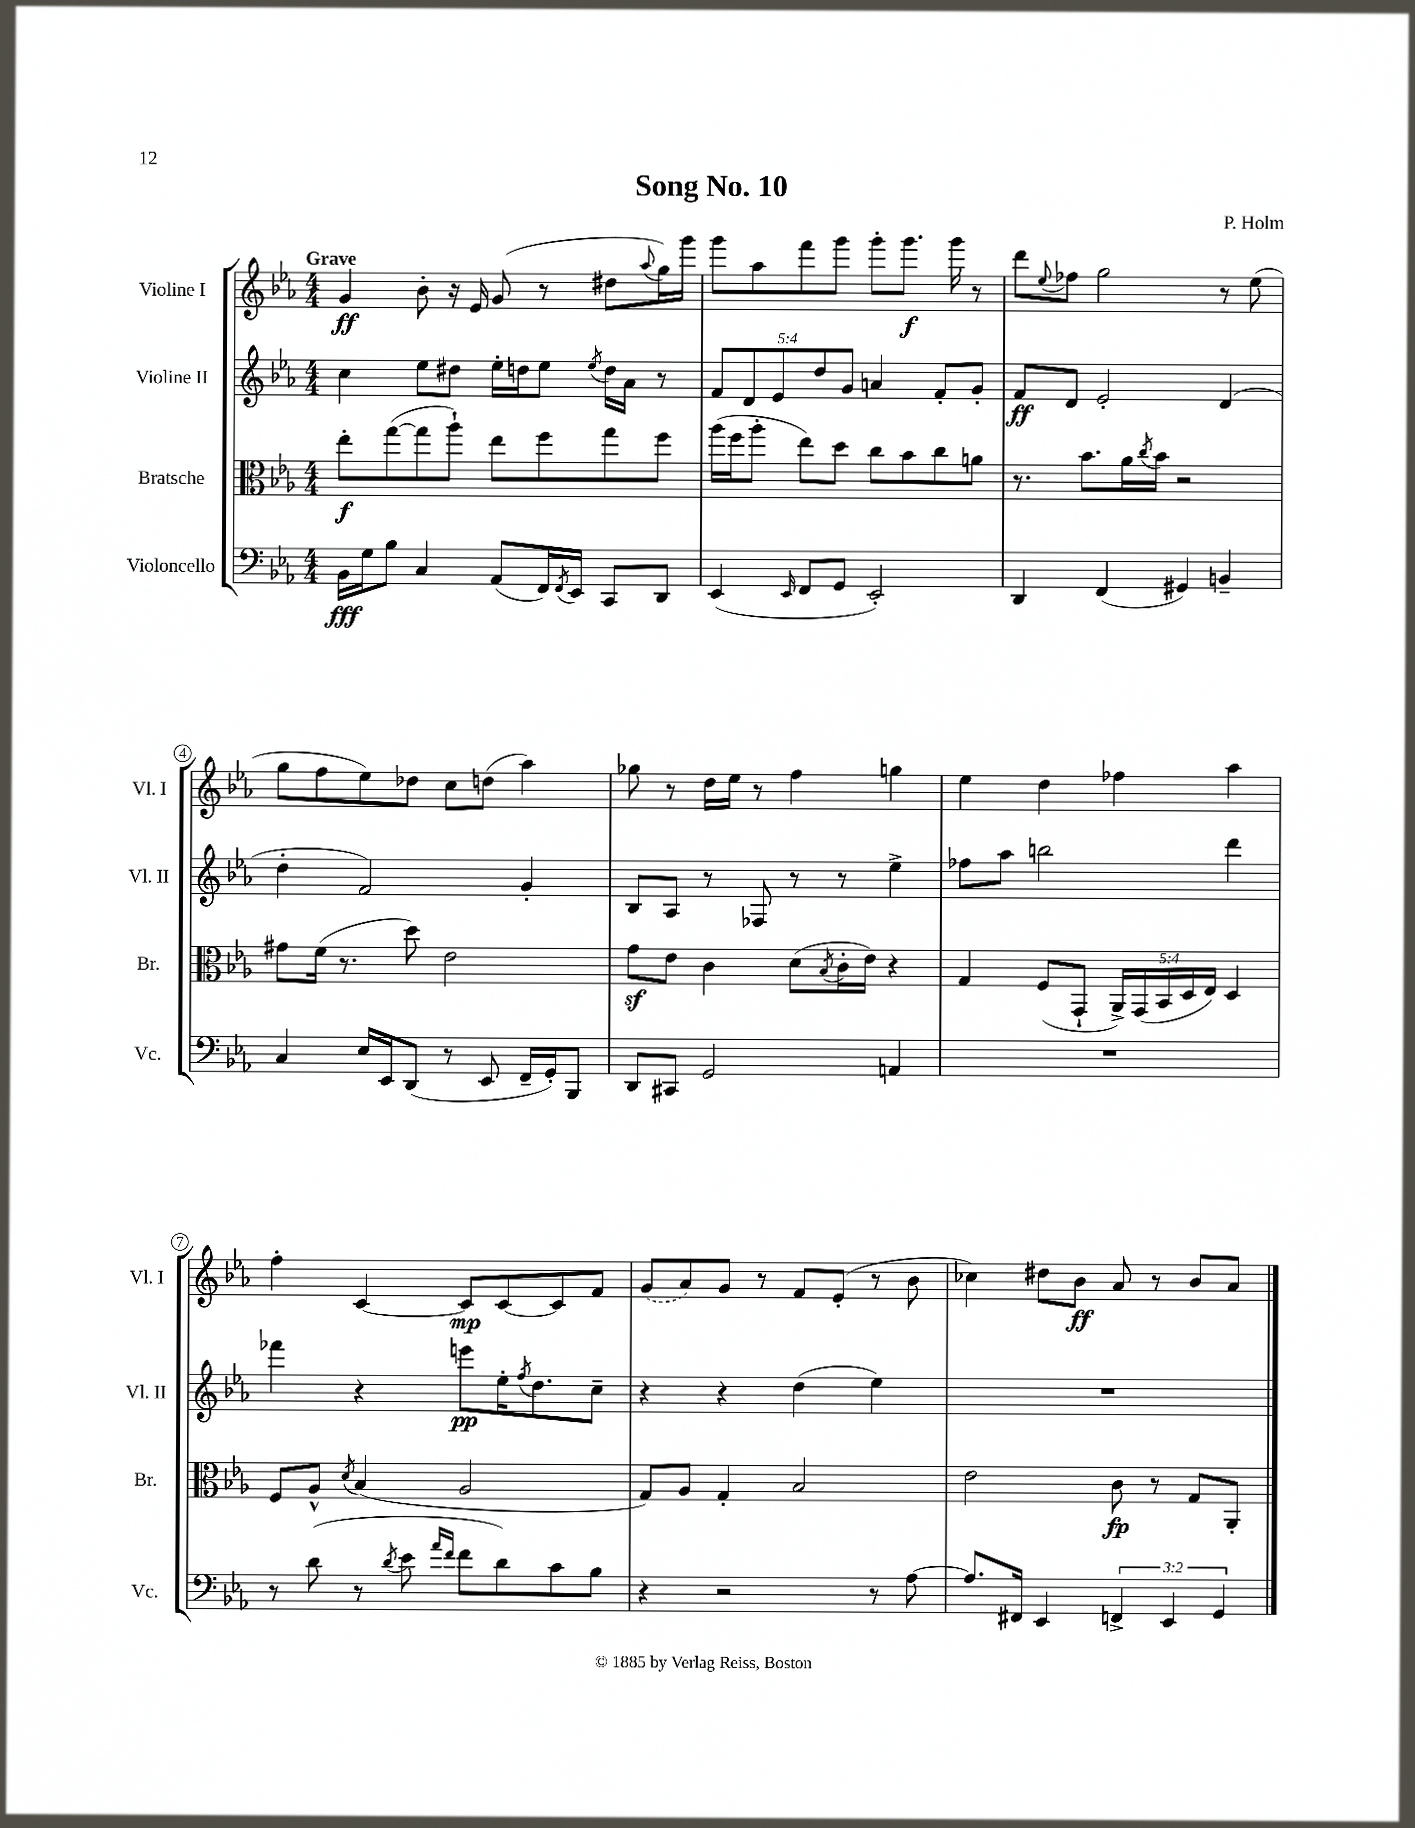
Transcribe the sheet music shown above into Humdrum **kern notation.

**kern	**kern	**kern	**kern
*staff4	*staff3	*staff2	*staff1
*clefF4	*clefC3	*clefG2	*clefG2
*k[b-e-a-]	*k[b-e-a-]	*k[b-e-a-]	*k[b-e-a-]
*M4/4	*M4/4	*M4/4	*M4/4
16BB-	8ee-'	4cc	4g
16G	.	.	.
8B-	([8gg	.	.
4C	8gg]	8ee-	8b-'
.	8aa-`)	8dd#	16r
.	.	.	16e-
(8AA-	8ee-	16ee-'	(8g
.	.	16dd	.
16FF)	8ff	8ee-	8r
8qFF	.	.	.
16EE-	.	.	.
.	.	8qee-	.
8CC	8gg	16dd	8dd#
.	.	16a-	.
.	.	.	8qqaa-
8DD	8ff	8r	16gg)
.	.	.	16ggg
=	=	=	=
(4EE-	(16aa-	10f	8ggg
.	16ff	.	.
.	.	10d	.
.	8aa-'	.	8aa-
.	.	10e-	.
16qqEE-	.	.	.
8FF	8ee-)	.	8fff
.	.	10dd	.
8GG	8dd	.	8ggg
.	.	10g	.
2EE-')	8cc	4a	8ggg'
.	8b-	.	8.ggg
.	8cc	8f'	.
.	.	.	16ggg
.	8a	8g'	8r
=	=	=	=
4DD	8.r	8f	8ddd
.	.	.	8qqee-
.	.	8d	8ff-
.	8.b-	.	.
(4FF	.	2e-'	2gg
.	16a-	.	.
.	8qcc	.	.
.	16b-	.	.
4GG#)	2r	.	.
4BB~	.	(4d	8r
.	.	.	(8ee-
=	=	=	=
4C	8g#	4dd'	8gg
.	(16f	.	8ff
.	8.r	.	.
16E-	.	2f)	8ee-)
16EE-	.	.	.
(8DD	8dd)	.	8dd-
8r	2e-	.	8cc
8EE-	.	.	(8dd
16FF~	.	4g'	4aa-)
16GG')	.	.	.
8BBB-	.	.	.
=	=	=	=
8DD	8g	8B-	8gg-
8CC#	8e-	8A-	8r
2GG	4c	8r	16dd
.	.	.	16ee-
.	.	8F-	8r
.	(8d	8r	4ff
.	8qB-	.	.
.	16c'	8r	.
.	16e-)	.	.
4AA	4r	4ee-^	4gg
=	=	=	=
1r	4G	8ff-	4ee-
.	.	8aa-	.
.	(8F	2bb	4dd
.	8GG`	.	.
.	20AA-^)	.	4ff-
.	(20GG	.	.
.	20BB-	.	.
.	20D	.	.
.	20E-)	.	.
.	4D	4ddd	4aa-
=	=	=	=
8r	8F	4fff-	4ff'
(8d	8A-^^	.	.
.	8qd	.	.
8r	(4B-	4r	[4c
8qd	.	.	.
8e-	.	.	.
16qqa-	.	.	.
16qqf	.	.	.
8f	2A-	8eee	8c]
8d)	.	16ee-'	[8c
.	.	8qff	.
.	.	8.dd	.
8c	.	.	8c]
8B-	.	8cc~	8f
=	=	=	=
4r	8G)	4r	(8g
.	8A-	.	8a-)
2r	4G'	4r	8g
.	.	.	8r
.	2B-	(4dd	8f
.	.	.	(8e-'
8r	.	4ee-)	8r
[8A-	.	.	8b-
=	=	=	=
8.A-]	2e-	1r	4cc-)
16FF#	.	.	.
4EE-	.	.	8dd#
.	.	.	8b-
6FF^	8c	.	8a-
.	8r	.	8r
6EE-	.	.	.
.	8G	.	8b-
6GG	.	.	.
.	8AA-'	.	8a-
==	==	==	==
*-	*-	*-	*-
